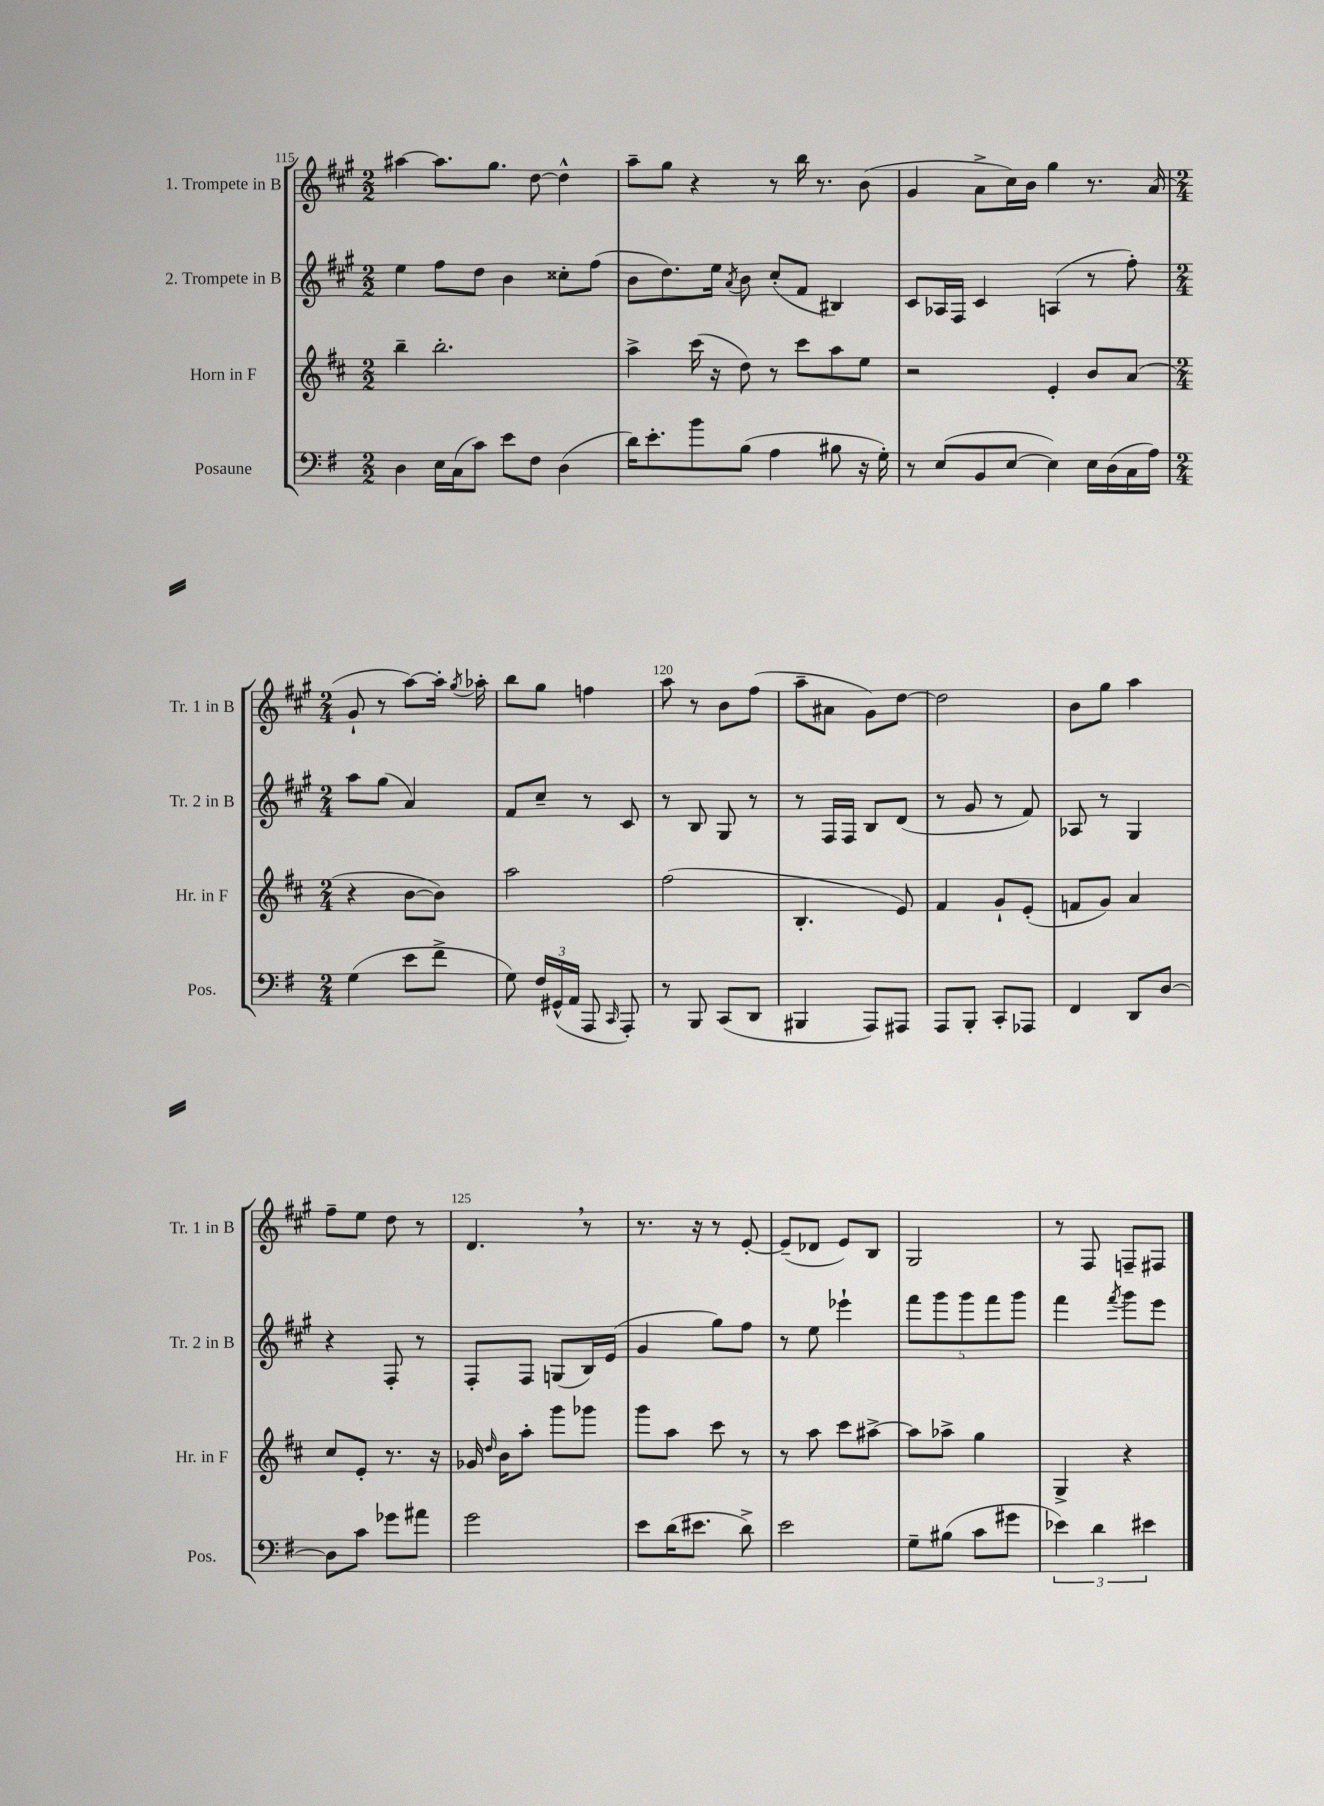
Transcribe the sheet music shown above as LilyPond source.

<<
\new StaffGroup <<
\new Staff = "s0" \with { instrumentName = "1. Trompete in B" shortInstrumentName = "Tr. 1 in B" } {
    \clef treble \key a \major \numericTimeSignature \time 2/2
    \autoBeamOff ais''4~ ais''8.[ gis''8.] d''8~ d''4-^ |
    a''8[-- gis''8] r4 r8 b''16 r8. b'8( |
    gis'4 a'8[-> cis''16) b'16] gis''4 r8. a'16( |
    \numericTimeSignature \time 2/4 gis'8-! r8 a''8[~) a''16]-. \acciaccatura { gis''8 } aes''16-. |
    b''8[ gis''8] f''4 |
    a''8 r8 b'8[ fis''8]( |
    a''8[-- ais'8] gis'8[) d''8]~ |
    d''2 |
    b'8[ gis''8] a''4 |
    fis''8[-- e''8] d''8 r8 |
    d'4. \breathe r8 |
    r8. r16 r8 e'8~-. |
    e'8[--( des'8] e'8[) b8] |
    gis2 |
    r8 fis8 f8[-- fis8] \bar "|." |
}
\new Staff = "s1" \with { instrumentName = "2. Trompete in B" shortInstrumentName = "Tr. 2 in B" } {
    \clef treble \key a \major \numericTimeSignature \time 2/2
    \autoBeamOff e''4 fis''8[ d''8] b'4 cisis''8[-. fis''8]( |
    b'8[ d''8.) e''16] \acciaccatura { a'8 } b'8 cis''8[-.( fis'8] bis4) |
    cis'8[ aes16 fis16] cis'4 a4( r8 fis''8-.) |
    \numericTimeSignature \time 2/4 a''8[ gis''8]( a'4) |
    fis'8[ cis''8]-- r8 cis'8 |
    r8 b8 gis8 r8 |
    r8 fis16[ fis16] b8[ d'8]( |
    r8 gis'8 r8 fis'8) |
    aes8 r8 gis4 |
    r4 fis8-. r8 |
    fis8[-. fis8] g8[( b16) e'16]( |
    gis'4 gis''8[) fis''8] |
    r8 e''8 ees'''4-! |
    \tuplet 5/4 { fis'''8[ gis'''8 gis'''8 fis'''8 gis'''8] } |
    fis'''4 \acciaccatura { fis'''8 } gis'''8[ e'''8] \bar "|." |
}
\new Staff = "s2" \with { instrumentName = "Horn in F" shortInstrumentName = "Hr. in F" } {
    \clef treble \key d \major \numericTimeSignature \time 2/2
    \autoBeamOff b''4-- b''2.-. |
    a''4-> cis'''16( r16 d''8) r8 cis'''8[ a''8 e''8] |
    r2 e'4-. b'8[ a'8]( |
    \numericTimeSignature \time 2/4 r4 b'8[~ b'8]) |
    a''2 |
    fis''2( |
    b4.-. e'8) |
    fis'4 g'8[-! e'8]-.( |
    f'8[ g'8]) a'4 |
    cis''8[ e'8]-. r8. r16 |
    ges'16 \grace { d''16 } b'16[ a''8]-. g'''8[ ges'''8] |
    g'''8[ a''8] cis'''8 r8 |
    r8 a''8 cis'''8[ ais''8]~-> |
    ais''8[ aes''8]-> g''4 |
    g4-> r4 \bar "|." |
}
\new Staff = "s3" \with { instrumentName = "Posaune" shortInstrumentName = "Pos." } {
    \clef bass \key g \major \numericTimeSignature \time 2/2
    \autoBeamOff d4 e16[ c16( c'8]) e'8[ fis8] d4( |
    d'16[) e'8.-. b'8 b8]( a4 bis8 r16 g16-.) |
    r8 e8[( b,8 e8]~ e4) e16[ d16( c16 a16]) |
    \numericTimeSignature \time 2/4 g4( e'8[ fis'8]-> |
    g8) \tuplet 3/2 { fis16[ gis,16-^( a,16] } a,,8 \grace { c,16 } a,,8-.) |
    r8 b,,8 c,8[( d,8] |
    bis,,4 a,,8[) ais,,8] |
    a,,8[ b,,8]-. c,8[-. aes,,8] |
    fis,4 d,8[ d8]~ |
    d8[ c'8] ges'8[ ais'8] |
    g'2 |
    e'8[ d'16( eis'8.] d'8->) |
    e'2 |
    g8[-- bis8]( c'8[ gis'8] |
    \tuplet 3/2 { ees'4) d'4 eis'4 } \bar "|." |
}
>>
>>
\layout { \context { \Score currentBarNumber = #115 \override BarNumber.break-visibility = ##(#f #t #t) barNumberVisibility = #(every-nth-bar-number-visible 5) } }
